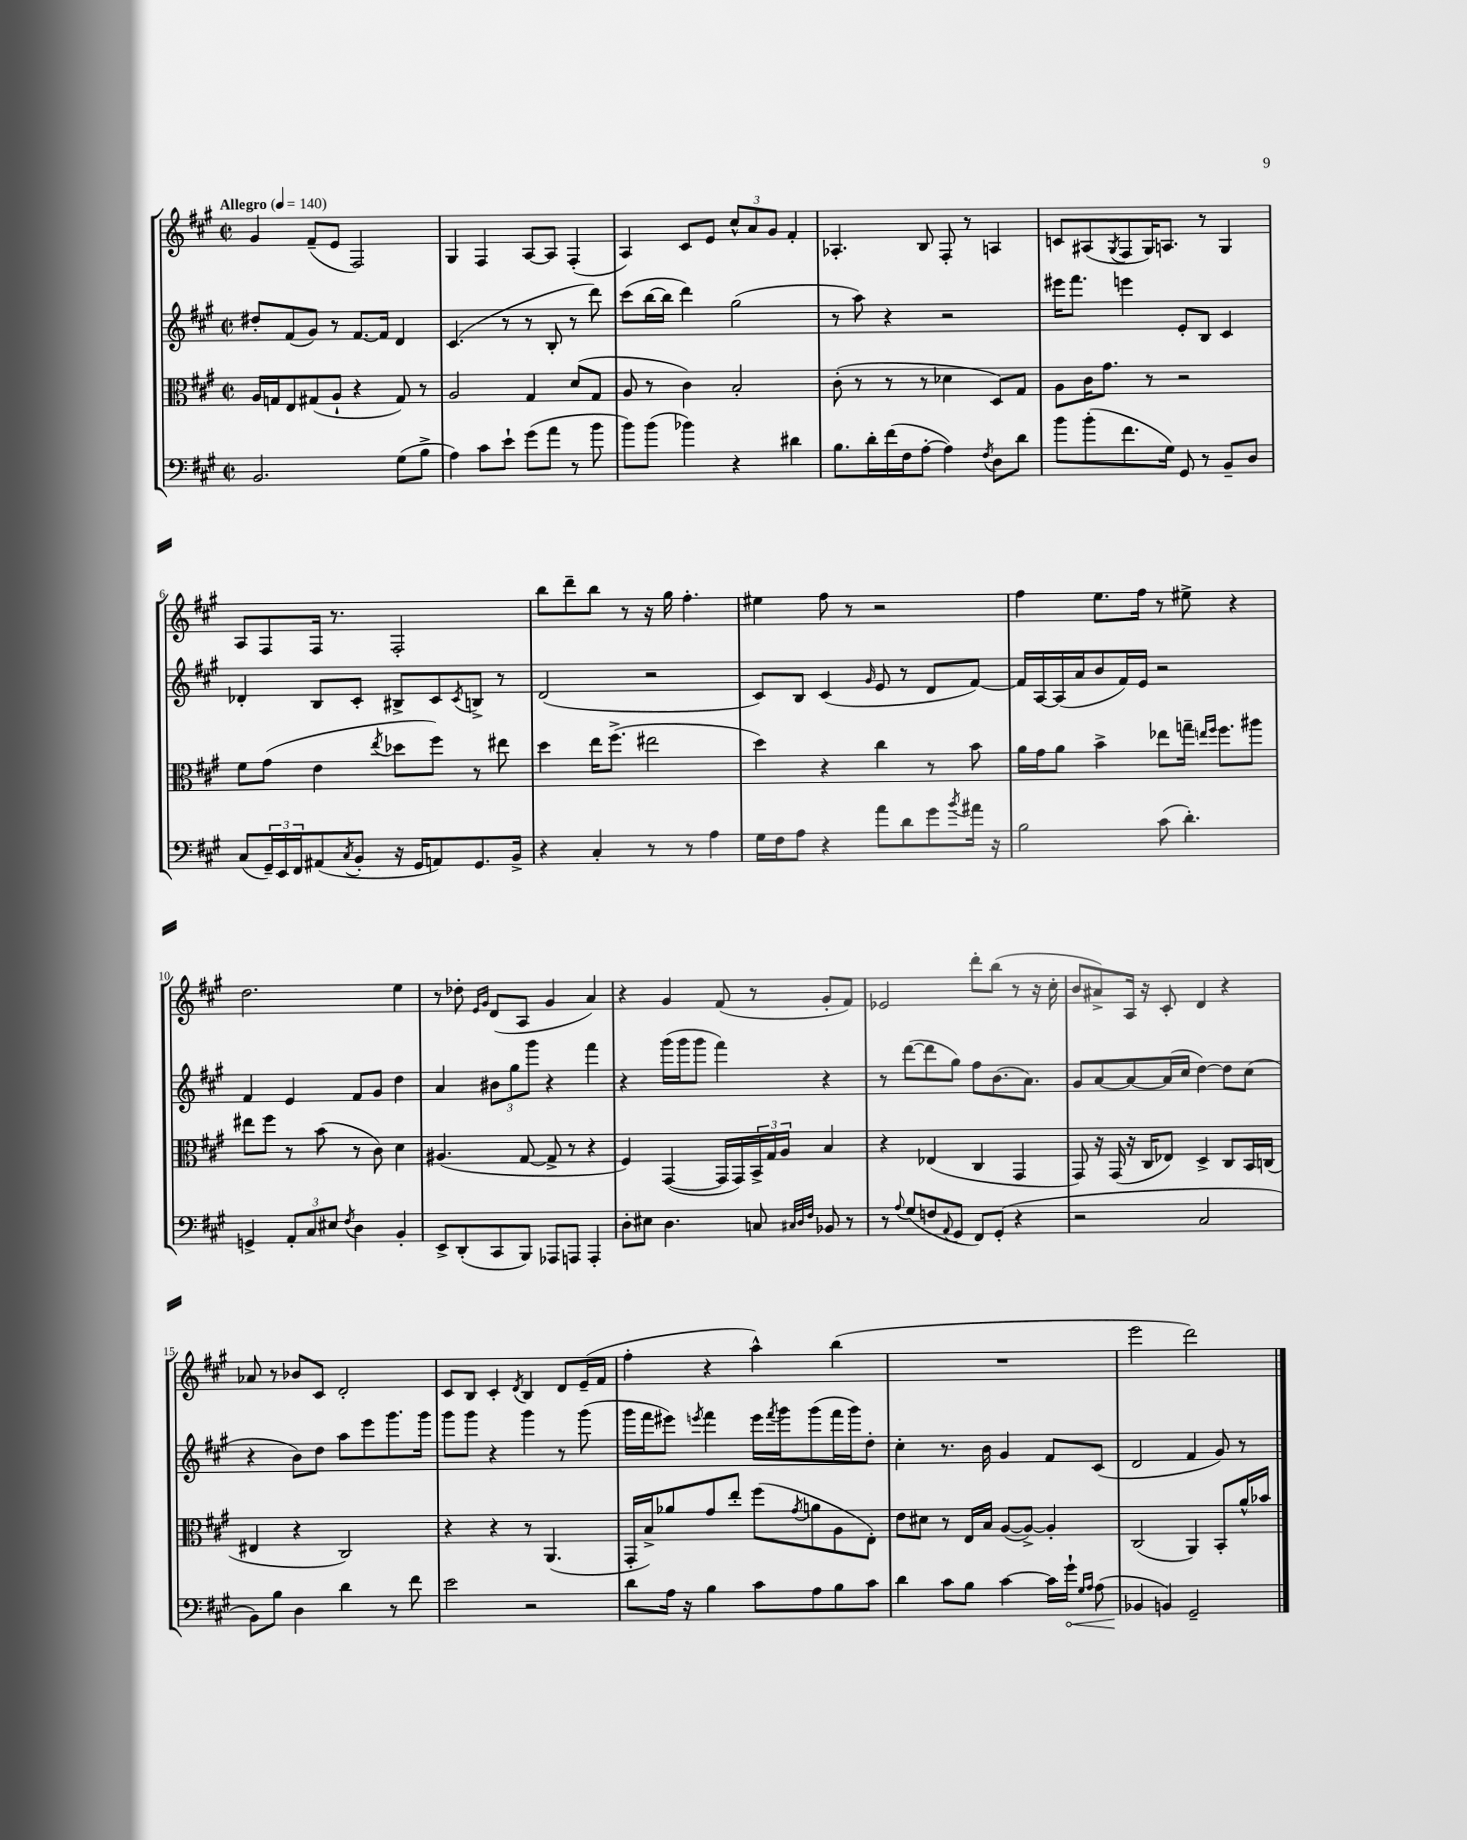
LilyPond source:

<<
\new StaffGroup <<
\new Staff = "s0" {
    \clef treble \key a \major \defaultTimeSignature \time 2/2 \tempo "Allegro" 4 = 140
    gis'4 fis'8--( e'8 fis2) |
    gis4 fis4 a8~ a8 fis4-.( |
    a4) cis'8 e'8 \tuplet 3/2 { cis''8-^ a'8 gis'8 } fis'4-. |
    aes4.-. b8 fis8-. r8 a4 |
    c'8 ais8( \acciaccatura { gis8 } fis8 gis16) a8. r8 gis4 |
    a8 fis8 fis16 r8. fis2-. |
    b''8 d'''8-- b''8 r8 r16 gis''16 fis''4.-. |
    eis''4 fis''8 r8 r2 |
    fis''4 e''8. fis''16 r8 eis''8-> r4 |
    d''2. e''4 |
    r8 des''8-. \grace { e'16 gis'16 } d'8( a8 gis'4 a'4) |
    r4 gis'4 fis'8( r8 gis'8-. fis'8) |
    ees'2 d'''8-. b''8( r8 r16 cis''16-. |
    b'8 ais'8->) a16 r16 cis'8-. d'4 r4 |
    aes'8 r8 bes'8 cis'8 d'2-. |
    cis'8 b8 cis'4-. \acciaccatura { d'8 } b4 d'8 e'16--( fis'16 |
    fis''4-. r4 a''4-^) b''4( |
    R1 |
    e'''2 d'''2) \bar "|." |
}
\new Staff = "s1" {
    \clef treble \key a \major \defaultTimeSignature \time 2/2
    dis''8-. fis'8( gis'8) r8 fis'8.~ fis'16 d'4 |
    cis'4.( r8 r8 b8-. r8 d'''8) |
    cis'''8( b''16~ b''16 d'''4) gis''2( |
    r8 a''8) r4 r2 |
    eis'''16 fis'''8. e'''4 e'8-. b8 cis'4 |
    des'4-. b8 cis'8-. bis8-> cis'8 \acciaccatura { cis'8 } b8-> r8 |
    d'2( r2 |
    cis'8) b8 cis'4( \grace { gis'16 } e'8 r8 d'8 fis'8~) |
    fis'16 a16~ a16( a'16 b'8 fis'16) e'16 r2 |
    fis'4 e'4 fis'8 gis'8 d''4 |
    a'4 \tuplet 3/2 { bis'8 gis''8 gis'''8 } r4 fis'''4 |
    r4 gis'''16( gis'''16 gis'''8 fis'''4) r4 |
    r8 d'''8~( d'''8 gis''8) fis''8 b'8.( a'8.) |
    gis'8 a'8~ a'8~ a'16( cis''16 d''4~) d''8 cis''8( |
    r4 b'8) d''8 a''8 e'''8 gis'''8. gis'''16 |
    gis'''8 gis'''8 r4 gis'''4 r8 gis'''8( |
    gis'''16 fis'''16 eis'''8) \acciaccatura { e'''8 } fis'''4 e'''16 \acciaccatura { fis'''8 } gis'''16 gis'''8( fis'''16 gis'''16) d''8-. |
    cis''4-. r8. b'16 gis'4 fis'8 cis'8( |
    d'2 fis'4 gis'8) r8 \bar "|." |
}
\new Staff = "s2" {
    \clef alto \key a \major \defaultTimeSignature \time 2/2
    a16 g16 e8 gis8( a8-! r4 gis8) r8 |
    a2 gis4 d'8( gis8 |
    a8 r8 cis'4) b2-. |
    cis'8-.( r8 r8 r8 des'4 d8) gis8 |
    a8 cis'16 gis'8. r8 r2 |
    fis'8 gis'8( e'4 \acciaccatura { e''8 } des''8 fis''8) r8 eis''8 |
    d''4 e''16 fis''8.->( eis''2 |
    d''4) r4 cis''4 r8 b'8 |
    a'16 gis'16 a'8 b'4-> ees''8 g''16-- \grace { e''16 fis''16 } fis''8. ais''8 |
    eis''8 fis''8 r8 b'8( r8 cis'8) d'4 |
    ais4.( gis8~ gis8-> r8 r4 |
    fis4) gis,4~( gis,16 gis,16) \tuplet 3/2 { b,16-> gis16 a16 } b4 |
    r4 ees4( cis4 gis,4 |
    gis,8) r16 gis,16( r16 cis16 ees8) d4-> cis8 b,16 c16( |
    eis4 r4 cis2) |
    r4 r4 r8 a,4.( |
    gis,16-. b16->) aes'8 gis'8 e''8-. fis''8( \acciaccatura { gis'8 } a'8 a8 e8-.) |
    e'8 dis'8 r8 e16 b16 a8~( a8~->) a4-. |
    cis2( a,4) b,8-. a'16-^ bes'16 \bar "|." |
}
\new Staff = "s3" {
    \clef bass \key a \major \defaultTimeSignature \time 2/2
    b,2. gis8( b8-> |
    a4) cis'8 e'8-! gis'8( a'8 r8 b'8 |
    b'8) b'8( bes'4) r4 dis'4 |
    b8. d'16-. fis'16( fis16 a8~-. a4) \acciaccatura { fis8 } d8 d'8 |
    b'8 b'8-.( fis'8. gis16) gis,8 r8 b,8-- d8 |
    cis8( \tuplet 3/2 { gis,16--) e,16 fis,16 } ais,8( \acciaccatura { cis8 } b,8-. r16 gis,16 a,8) gis,8. b,16-> |
    r4 cis4-. r8 r8 a4 |
    gis16 fis16 a8 r4 a'8 d'8 gis'8 \acciaccatura { b'8 } ais'16 r16 |
    b2 cis'8( d'4.-.) |
    g,4-> \tuplet 3/2 { a,8-. cis8 eis8 } \acciaccatura { fis8 } d4 b,4-. |
    e,8-> d,8-.( cis,8 b,,8) aes,,8 a,,8 a,,4-. |
    d8-. eis8 d4. c8 \grace { cis32 d32 fis32 } bes,8 r8 |
    r8 \appoggiatura { a8 } gis8( f8 \appoggiatura { a,8 } gis,8 fis,8) gis,8-.( r4 |
    r2 cis2 |
    b,8) b8 d4 d'4 r8 fis'8 |
    e'2 r2 |
    d'8 a16 r16 b4 cis'8 a8 b8 cis'8 |
    d'4 cis'8 b8 cis'4~ cis'16 \once \override Hairpin.circled-tip = ##t gis'16-!\< \grace { gis16 a16 } a8( |
    bes,4\! b,4) gis,2-- \bar "|." |
}
>>
>>
